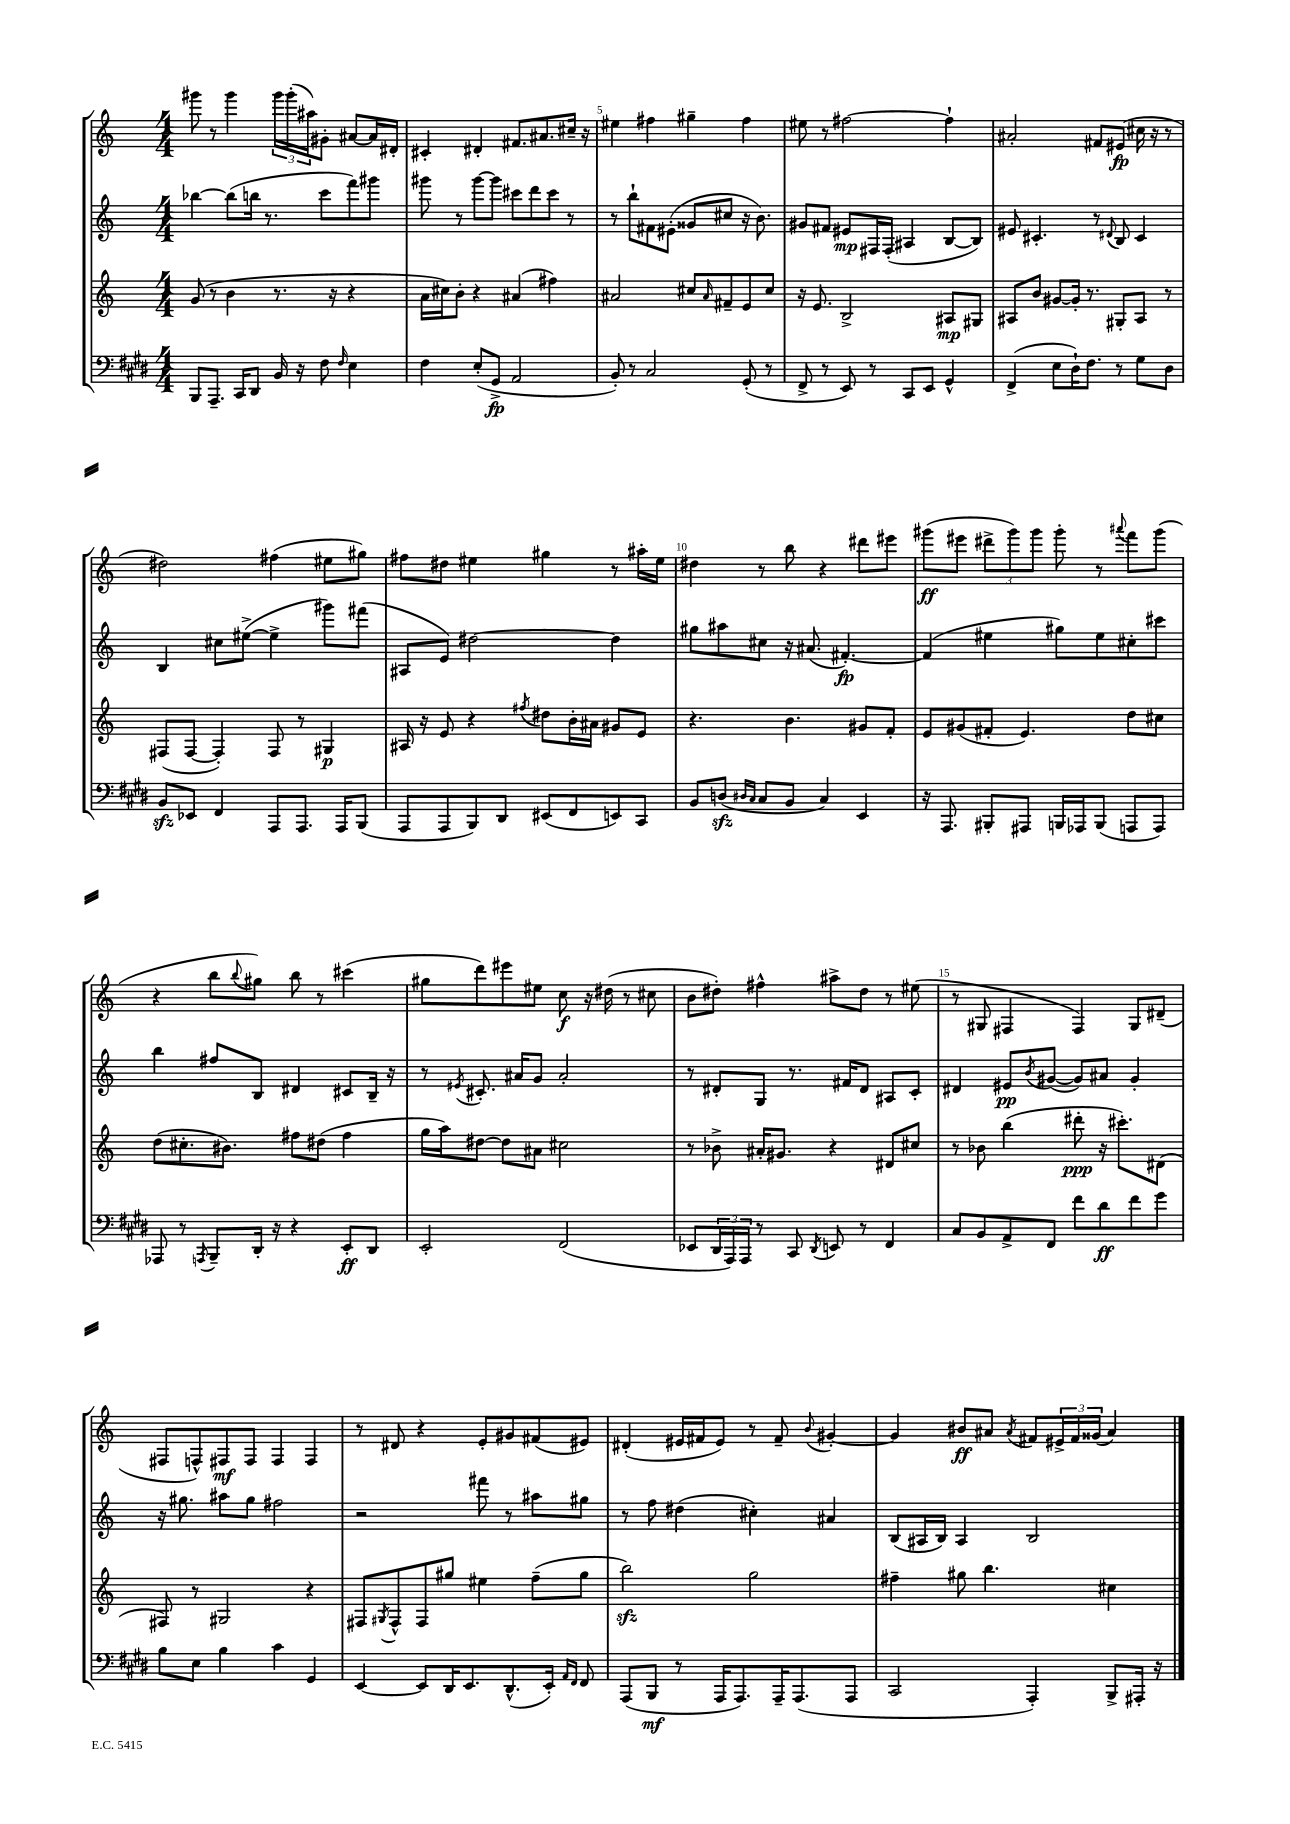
<<
\new StaffGroup <<
\new Staff = "s0" {
    \clef treble \key c \major \numericTimeSignature \time 4/4
    gis'''8 r8 gis'''4 \tuplet 3/2 { gis'''16 gis'''16-.( ais''16) } gis'8-. ais'8~ ais'16 dis'16-. |
    cis'4-. dis'4-. fis'8. ais'8. cis''16-- r16 |
    eis''4 fis''4 gis''4-- fis''4 |
    eis''8 r8 fis''2~ fis''4-! |
    ais'2-. fis'8 eis'8\fp( cis''16 r16 r8 |
    dis''2) fis''4( eis''8 gis''8) |
    fis''8 dis''8 eis''4 gis''4 r8 ais''16-. eis''16 |
    dis''4 r8 b''8 r4 dis'''8 eis'''8 |
    gis'''8\ff( eis'''8 \tuplet 3/2 { dis'''8-> gis'''8) gis'''8 } gis'''8-. r8 \appoggiatura { ais'''8 } f'''8 gis'''8( |
    r4 b''8 \appoggiatura { b''8 } gis''8) b''8 r8 cis'''4( |
    gis''8 d'''8) eis'''8 eis''8 c''8\f r16 dis''16( r8 cis''8 |
    b'8 dis''8-.) fis''4-^ ais''8-> dis''8 r8 eis''8( |
    r8 gis8 fis4 fis4) gis8 dis'8--( |
    fis8 f8-^) fis8\mf fis8 fis4 fis4 |
    r8 dis'8 r4 e'8-. gis'8 fis'8( eis'8) |
    dis'4-.( eis'16 fis'16 eis'8) r8 fis'8-- \appoggiatura { b'8 } gis'4~-. |
    gis'4 bis'8\ff ais'8 \acciaccatura { ais'8 } fis'8 \tuplet 3/2 { eis'16-> fis'16 gisis'16( } ais'4) \bar "|." |
}
\new Staff = "s1" {
    \clef treble \key c \major \numericTimeSignature \time 4/4
    bes''4~ bes''8( b''16 r8. c'''8 f'''8) gis'''8 |
    gis'''8 r8 gis'''8~ gis'''8 cis'''8 d'''8 cis'''8 r8 |
    r8 b''8-! fis'8 eis'8-.( gisis'8 cis''8 r16 b'8.) |
    gis'8 fis'8 eis'8\mp fis16 fis16-.( ais4 b8~ b8) |
    eis'8 cis'4.-. r8 \appoggiatura { dis'8 } b8 cis'4 |
    b4 cis''8 eis''8~->( eis''4-> gis'''8) fis'''8( |
    ais8 e'8) dis''2~ dis''4 |
    gis''8 ais''8 cis''8 r16 ais'8.( fis'4.~-.\fp) |
    fis'4( eis''4 gis''8) eis''8 cis''8-. cis'''8 |
    b''4 fis''8 b8 dis'4 cis'8 b16-- r16 |
    r8 \acciaccatura { eis'8 } cis'8.-. ais'16 g'8 ais'2-. |
    r8 dis'8-. g8 r8. fis'16 dis'8 ais8 c'8-. |
    dis'4 eis'8\pp \acciaccatura { b'8 } gis'8~( gis'8) ais'8 gis'4-. |
    r16 gis''8. ais''8 gis''8 fis''2 |
    r2 fis'''8 r8 ais''8 gis''8 |
    r8 f''8 dis''4( cis''4-.) ais'4 |
    b8( ais16 b16) ais4 b2 \bar "|." |
}
\new Staff = "s2" {
    \clef treble \key c \major \numericTimeSignature \time 4/4
    g'8( r8 b'4 r8. r16 r4 |
    a'16 cis''16) b'8-. r4 ais'4( fis''4) |
    ais'2 cis''8 \grace { ais'16 } fis'8-- e'8 cis''8 |
    r16 e'8. b2-> ais8\mp gis8 |
    ais8 b'8 gis'8~ gis'16-. r8. gis8-. ais8 r8 |
    fis8( fis8~ fis4-.) fis8 r8 gis4\p |
    ais16 r16 e'8 r4 \acciaccatura { fis''8 } dis''8 b'16-. ais'16 gis'8 e'8 |
    r4. b'4. gis'8 f'8-. |
    e'8 gis'8( fis'8-. e'4.) d''8 cis''8 |
    d''8( cis''8.-. bis'8.) fis''8 dis''8( fis''4 |
    g''16 a''16) dis''8~ dis''8 ais'8 cis''2 |
    r8 bes'8-> ais'16-. gis'8. r4 dis'8 cis''8 |
    r8 bes'8 b''4( dis'''8-.\ppp r16 cis'''8.-.) dis'8( |
    fis8) r8 gis2 r4 |
    fis8 \acciaccatura { gis8 } fis8-^ fis8 gis''8 eis''4 f''8--( gis''8 |
    b''2\sfz) g''2 |
    fis''4-- gis''8 b''4. cis''4 \bar "|." |
}
\new Staff = "s3" {
    \clef bass \key e \major \numericTimeSignature \time 4/4
    b,,8 a,,8.-- cis,16 dis,8 b,16 r16 fis8 \grace { fis16 } e4 |
    fis4 e8-.( gis,8->\fp a,2 |
    b,8-.) r8 cis2 gis,8-.( r8 |
    fis,8-> r8 e,8) r8 cis,8 e,8 gis,4-^ |
    fis,4->( e8 dis16-!) fis8. r8 gis8 dis8 |
    b,8\sfz ees,8 fis,4 a,,8 a,,8. a,,16 b,,8( |
    a,,8 a,,8 b,,8) dis,8 eis,8( fis,8 e,8) cis,8 |
    b,8 d8\sfz( \grace { dis16 cis16 } cis8 b,8 cis4) e,4 |
    r16 a,,8. bis,,8-. ais,,8 b,,16 aes,,16 b,,8( a,,8 a,,8) |
    aes,,8 r8 \acciaccatura { a,,8 } b,,8-- dis,16-. r16 r4 e,8-.\ff dis,8 |
    e,2-. fis,2( |
    ees,8 \tuplet 3/2 { dis,16 a,,16) a,,16 } r8 cis,8 \acciaccatura { dis,8 } e,8 r8 fis,4 |
    cis8 b,8 a,8-> fis,8 fis'8 dis'8\ff fis'8 gis'8 |
    b8 e8 b4 cis'4 gis,4 |
    e,4~ e,8 dis,16 e,8. dis,8.-^( e,16-.) \grace { a,16 fis,16 } fis,8 |
    a,,8( b,,8\mf r8 a,,16 a,,8.) a,,16-- a,,8.( a,,8 |
    cis,2 a,,4-.) b,,8-> ais,,16-. r16 \bar "|." |
}
>>
>>
\layout { \context { \Score currentBarNumber = #3 \override BarNumber.break-visibility = ##(#f #t #t) barNumberVisibility = #(every-nth-bar-number-visible 5) } }
